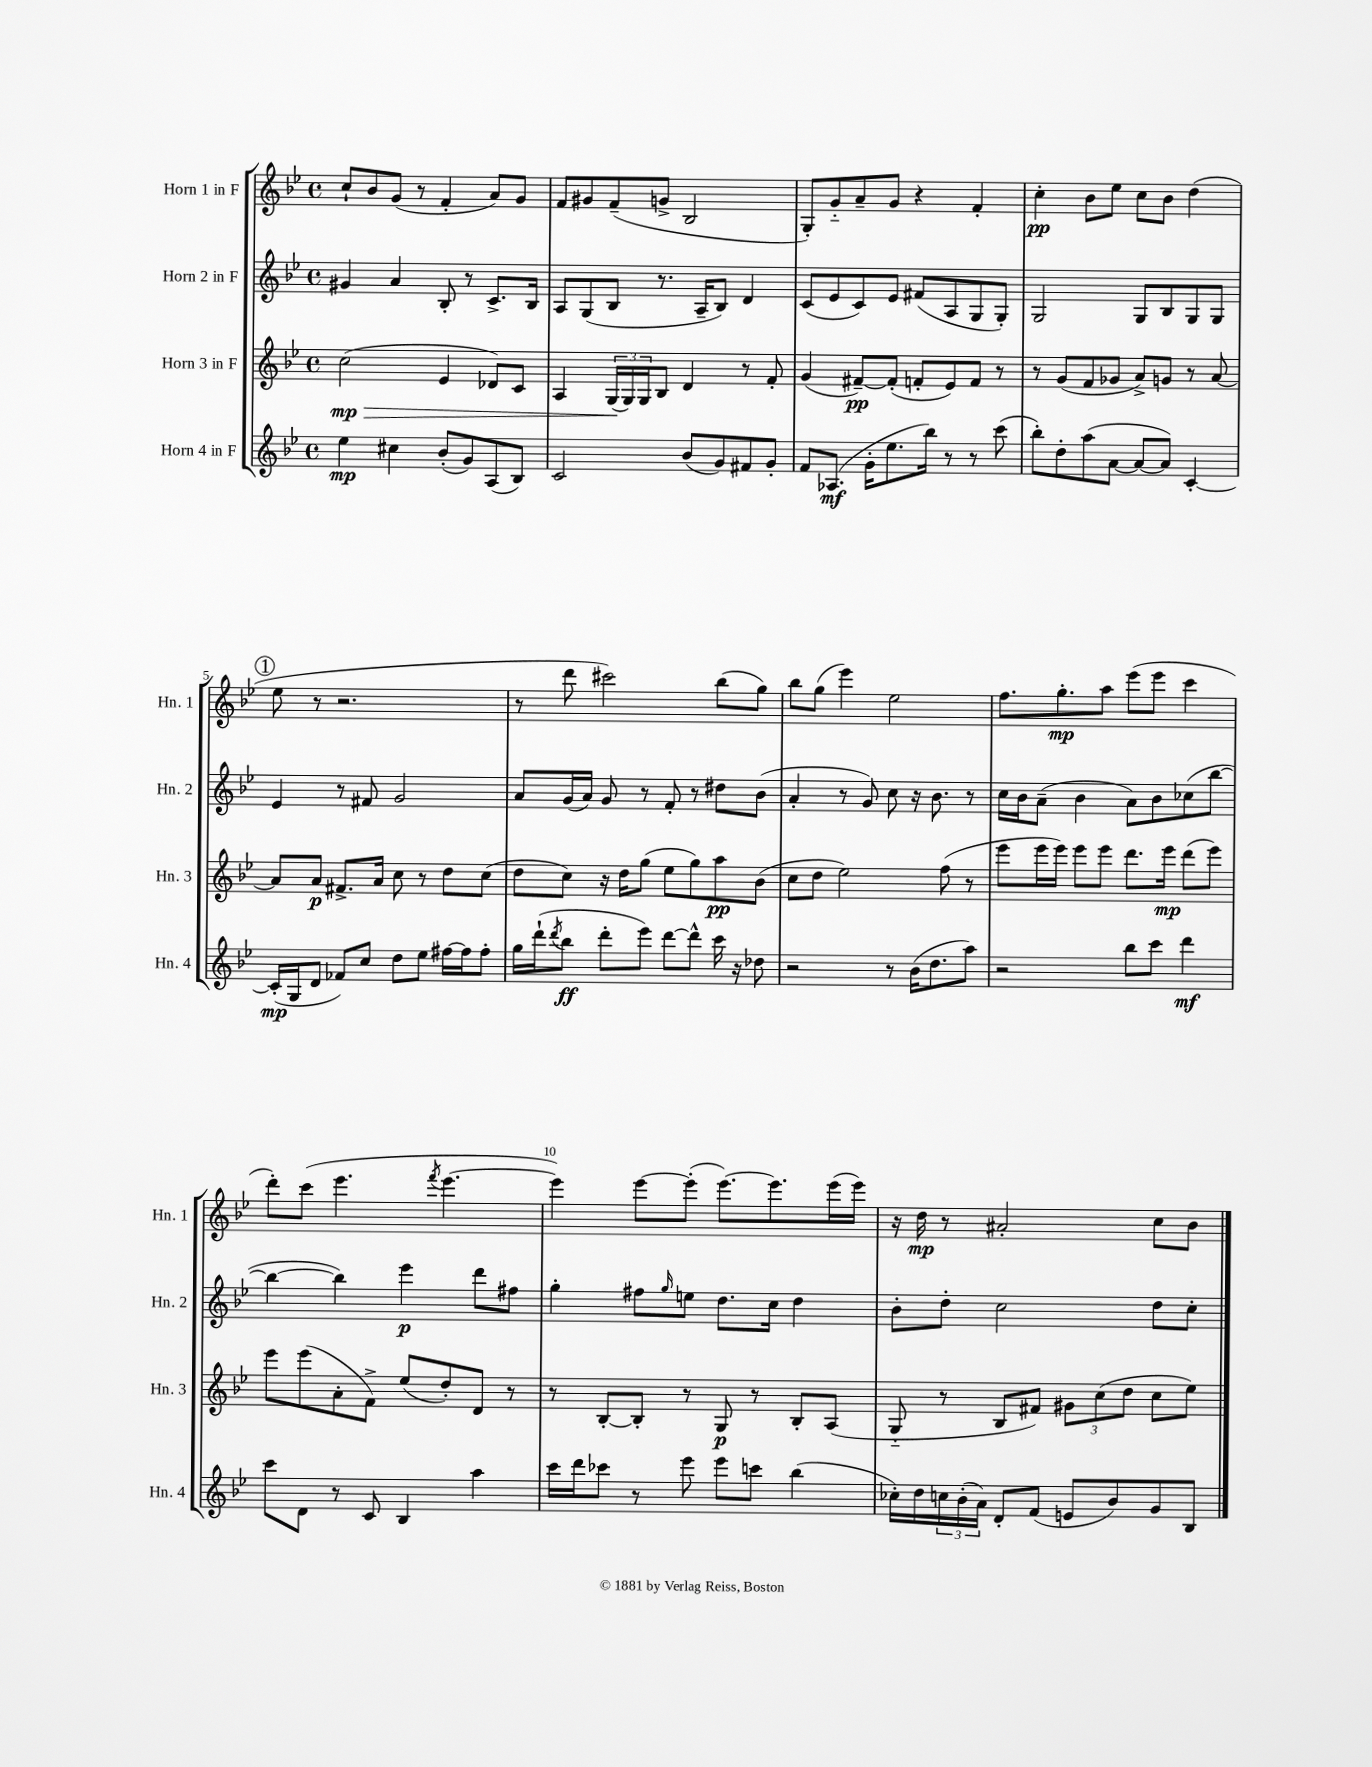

**kern	**dynam	**kern	**dynam	**kern	**dynam	**kern	**dynam
*part4	*part4	*part3	*part3	*part2	*part2	*part1	*part1
*staff4	*staff4	*staff3	*staff3	*staff2	*staff2	*staff1	*staff1
*I"Horn 4 in F	*	*I"Horn 3 in F	*	*I"Horn 2 in F	*	*I"Horn 1 in F	*
*I'Hn. 4	*	*I'Hn. 3	*	*I'Hn. 2	*	*I'Hn. 1	*
*clefG2	*	*clefG2	*	*clefG2	*	*clefG2	*
*k[b-e-]	*	*k[b-e-]	*	*k[b-e-]	*	*k[b-e-]	*
*M4/4	*	*M4/4	*	*M4/4	*	*M4/4	*
*met(c)	*	*met(c)	*	*met(c)	*	*met(c)	*
=1	=1	=1	=1	=1	=1	=1	=1
!	!	!	!LO:HP:b	!	!	!	!
4ee-\	mp	(2cc\	> mp	4g#X/	.	8cc`/L	.
.	.	.	.	.	.	8b-/	.
4cc#X\	.	.	.	4a/	.	(8g/J	.
.	.	.	.	.	.	8r	.
(8b-'/L	.	4e-/	.	8B-'/	.	4f'/	.
8g/)	.	.	.	8r	.	.	.
(8A/	.	8d-X/L)	.	8.c^/L	.	8a/L)	.
8B-/J)	.	8c/J	.	.	.	8g/J	.
.	.	.	.	16B-/Jk	.	.	.
=2	=2	=2	=2	=2	=2	=2	=2
2c/	.	4A/	.	8A/L	.	8f/L	.
.	.	.	.	(8G/	.	8g#X/	.
.	.	(24G/LL	.	8B-/J	.	(8f~/	.
.	.	24G/)	]	.	.	.	.
.	.	24G/J	.	.	.	.	.
.	.	8B-/J	.	8.r	.	8gn^/J	.
(8b-/L	.	4d/	.	.	.	2B-/	.
.	.	.	.	16A~/KL	.	.	.
8g/)	.	.	.	8B-/J)	.	.	.
8f#X/	.	8r	.	4d/	.	.	.
8g'/J	.	8f'/	.	.	.	.	.
=3	=3	=3	=3	=3	=3	=3	=3
8f/L	.	(4g/	.	(8c/L	.	8G'/L)	.
(8.A-X/J	mf	.	.	8e-/	.	8g/	.
.	.	[8f#X~/L)	pp	8c/)	.	8a~/	.
16g'\KL	.	.	.	.	.	.	.
8.ee-\	.	(8f#'/J]	.	8e-/J	.	8g/J	.
.	.	8fn'/L	.	(8f#X/L	.	4r	.
16bb-\Jk)	.	.	.	.	.	.	.
8r	.	8e-/)	.	8A/	.	.	.
8r	.	8f/J	.	8G/	.	4f'/	.
(8ccc\	.	8r	.	8G'/J)	.	.	.
=4	=4	=4	=4	=4	=4	=4	=4
8bb-'\L)	.	8r	.	2G/	.	4cc'\	pp
8dd'\	.	(8g/L	.	.	.	.	.
(8aa\	.	8f/	.	.	.	8b-\L	.
[8a\J	.	8g-X/J	.	.	.	8ee-\J	.
8a/L_	.	8a^/L)	.	8G/L	.	8cc\L	.
8a/J])	.	8gn/J	.	8B-/	.	8b-\J	.
[4c'/	.	8r	.	8G/	.	(4dd\	.
.	.	[8a/	.	8G/J	.	.	.
!!LO:LB:g=z
!!LO:REH:place=s1:t=1
=5	=5	=5	=5	=5	=5	=5	=5
(16c'/LL]	mp	8a/L]	.	4e-/	.	8ee-\	.
16G/J	.	.	.	.	.	.	.
8d/J	.	8a/J	p	.	.	8r	.
8f-X/L)	.	8.f#X^/L	.	8r	.	2.r	.
8cc/J	.	.	.	8f#X/	.	.	.
.	.	16a/Jk	.	.	.	.	.
8dd\L	.	8cc\	.	2g/	.	.	.
8ee-\J	.	8r	.	.	.	.	.
[16ff#X\LL	.	8dd\L	.	.	.	.	.
16ff#\J]	.	.	.	.	.	.	.
8ff#'\J	.	(8cc\J	.	.	.	.	.
=6	=6	=6	=6	=6	=6	=6	=6
16gg\LL	.	8dd\L	.	8a/L	.	8r	.
(16ddd`\J	.	.	.	.	.	.	.
8qddd/	.	.	.	.	.	.	.
8bb-\J	ff	8cc\J)	.	(16g/L	.	8ddd\	.
.	.	.	.	16a/JJ)	.	.	.
8ddd'\L	.	16r	.	8g/	.	2ccc#X\)	.
.	.	16dd\KL	.	.	.	.	.
8eee-\J)	.	(8gg\J	.	8r	.	.	.
[8ddd\L	.	8ee-\L	.	8f'/	.	.	.
8ddd^^\J]	.	8gg\)	.	8r	.	.	.
16ccc\	.	8aa\	pp	8dd#X\L	.	(8bb-\L	.
16r	.	.	.	.	.	.	.
8dd-X\	.	(8b-\J	.	(8b-\J	.	8gg\J)	.
=7	=7	=7	=7	=7	=7	=7	=7
2r	.	8cc\L	.	4a'/	.	8bb-\L	.
.	.	8dd\J	.	.	.	(8gg\J	.
.	.	2ee-\)	.	8r	.	4eee-\)	.
.	.	.	.	8g/)	.	.	.
8r	.	.	.	8cc\	.	2ee-\	.
(16b-\KL	.	.	.	16r	.	.	.
8.dd\	.	.	.	8.b-\	.	.	.
.	.	(8ff\	.	.	.	.	.
8aa\J)	.	8r	.	8r	.	.	.
=8	=8	=8	=8	=8	=8	=8	=8
2r	.	8eee-\L	.	16cc\LL	.	8.ff\L	.
.	.	.	.	16b-\J	.	.	.
.	.	16eee-\L	.	(8a~\J	.	.	.
.	.	16eee-\JJ)	.	.	.	8.gg'\	mp
.	.	8eee-\L	.	4b-\	.	.	.
.	.	8eee-\J	.	.	.	8aa\J	.
8bb-\L	.	8.ddd\L	.	8a\L)	.	(8eee-\L	.
8ccc\J	.	.	.	8b-\	.	8eee-\J	.
.	.	16eee-\Jk	mp	.	.	.	.
4ddd\	mf	(8ddd\L	.	(8cc-X\	.	4ccc\	.
.	.	8eee-\J)	.	[8bb-\J	.	.	.
!!LO:LB:g=z
=9	=9	=9	=9	=9	=9	=9	=9
8ccc\L	.	8eee-\L	.	4bb-\_	.	8ddd'\L)	.
8d\J	.	(8eee-\	.	.	.	(8ccc\J	.
8r	.	8a'\	.	4bb-\])	.	4.eee-\	.
8c/	.	8f^\J)	.	.	.	.	.
4B-/	.	(8ee-/L	.	4eee-\	p	.	.
.	.	.	.	.	.	8qfff/	.
.	.	8dd'/)	.	.	.	[4.eee-\	.
4aa\	.	8d/J	.	8ddd\L	.	.	.
.	.	8r	.	8ff#X\J	.	.	.
=10	=10	=10	=10	=10	=10	=10	=10
16ccc\LL	.	8r	.	4gg'\	.	4eee-\])	.
16ddd\J	.	.	.	.	.	.	.
8ccc-X\J	.	[8B-'/L	.	.	.	.	.
8r	.	8B-'/J]	.	8ff#X\L	.	[8eee-\L	.
.	.	.	.	16qqgg/	.	.	.
8eee-\	.	8r	.	8een\J	.	(8eee-'\J]	.
8eee-\L	.	8G/	p	8.dd\L	.	[8.eee-\L)	.
8cccn\J	.	8r	.	.	.	.	.
.	.	.	.	16cc\Jk	.	8.eee-\]	.
(4bb-\	.	8B-'/L	.	4dd\	.	.	.
.	.	(8A/J	.	.	.	(16eee-\L	.
.	.	.	.	.	.	16eee-\JJ)	.
=11	=11	=11	=11	=11	=11	=11	=11
16cc-X'\LL)	.	8G/	.	8b-'\L	.	16r	.
16dd\	.	.	.	.	.	16dd\	mp
24ccn\	.	8r	.	8dd'\J	.	8r	.
(24b-'\	.	.	.	.	.	.	.
24a\JJ)	.	.	.	.	.	.	.
8d'/L	.	8B-/L	.	2cc\	.	2a#X'/	.
(8f/J	.	8f#X/J)	.	.	.	.	.
8en/L	.	12g#X\L	.	.	.	.	.
.	.	(12cc\	.	.	.	.	.
8b-/)	.	.	.	.	.	.	.
.	.	12dd\J	.	.	.	.	.
8g/	.	8cc\L	.	8dd\L	.	8cc\L	.
8B-/J	.	8ee-\J)	.	8cc'\J	.	8b-\J	.
==	==	==	==	==	==	==	==
*-	*-	*-	*-	*-	*-	*-	*-
